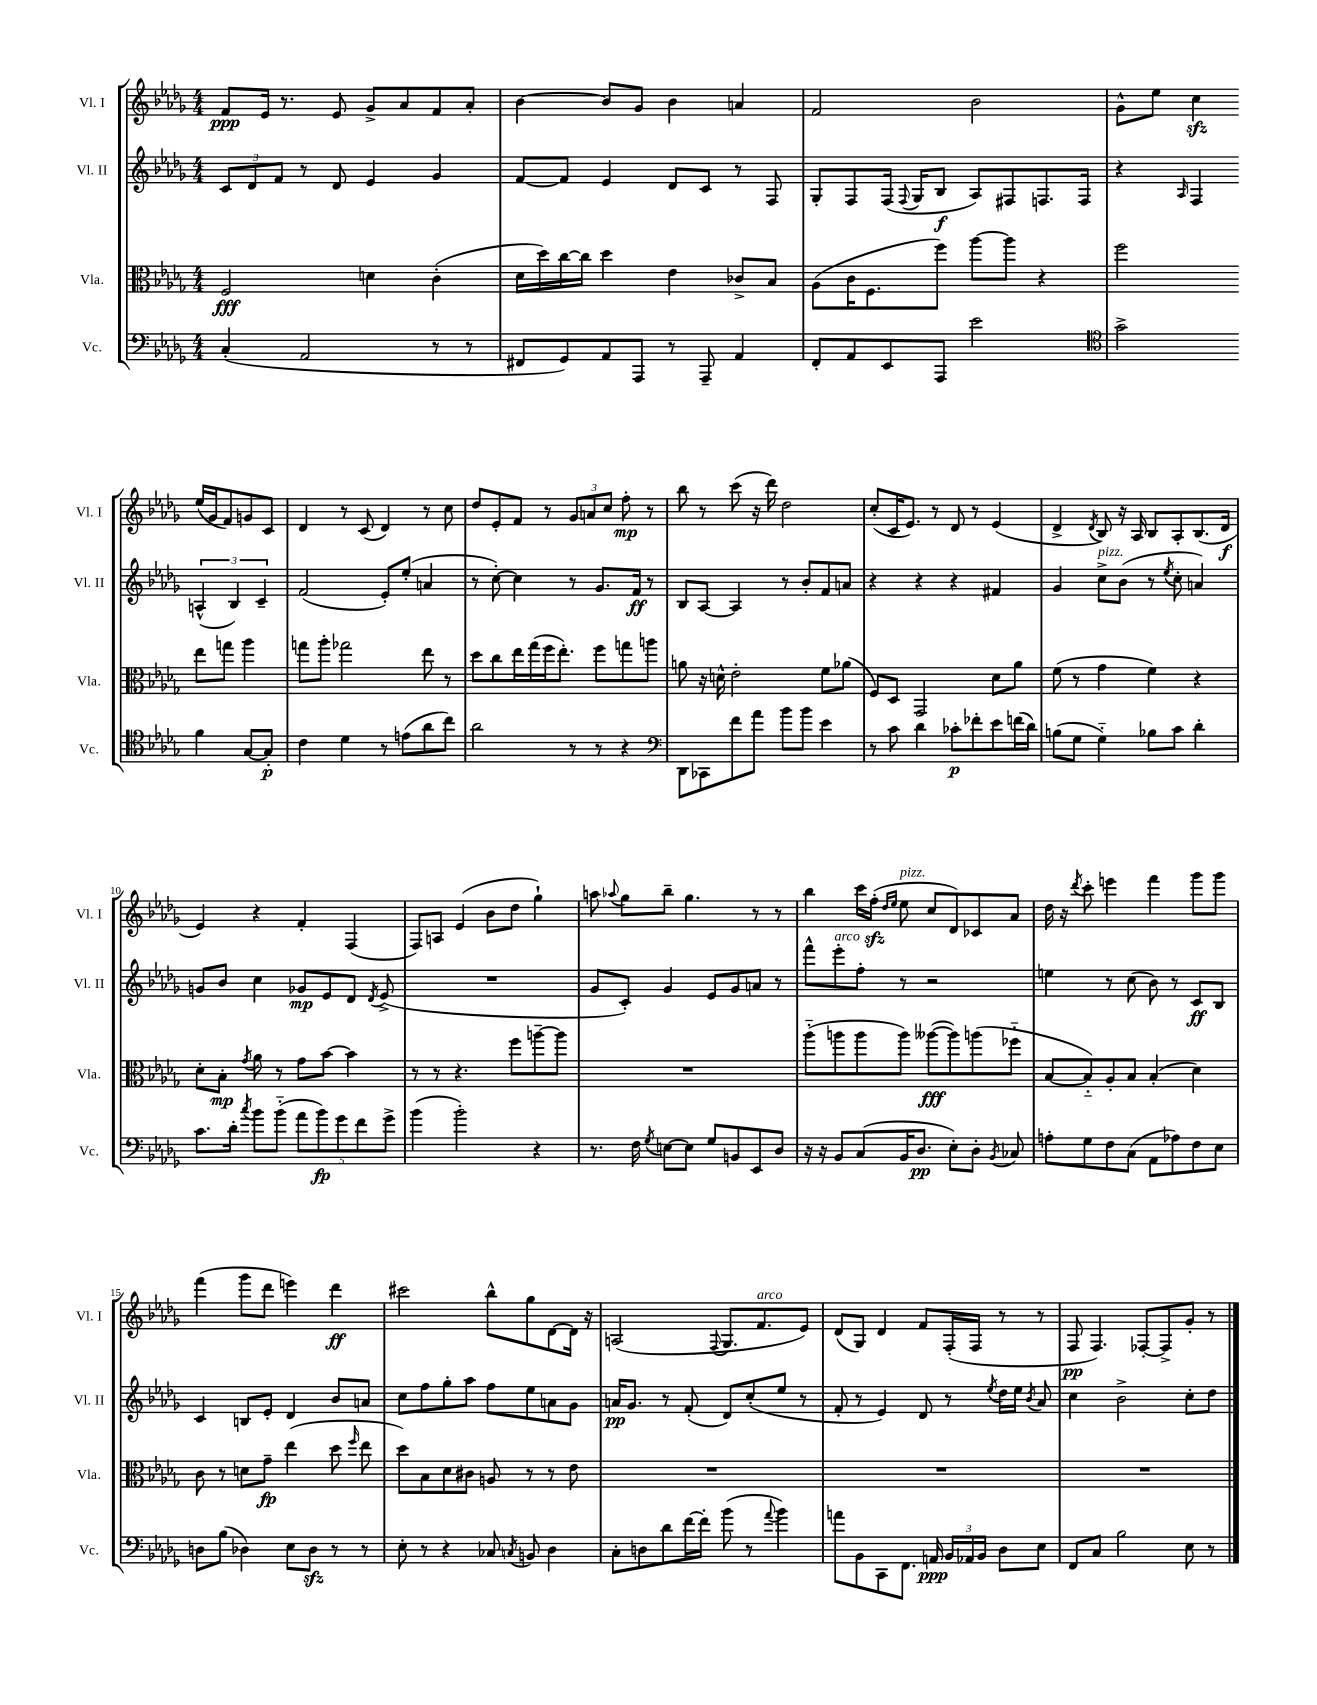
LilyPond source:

<<
\new StaffGroup <<
\new Staff = "s0" \with { instrumentName = "Vl. I" shortInstrumentName = "Vl. I" } {
    \clef treble \key des \major \numericTimeSignature \time 4/4
    \autoBeamOff f'8[\ppp ees'16] r8. ees'8 ges'8[-> aes'8 f'8 aes'8]-. |
    bes'4~ bes'8[ ges'8] bes'4 a'4 |
    f'2 bes'2 |
    ges'8[-^ ees''8] c''4\sfz ees''16[( ges'16 f'8) g'8 c'8] |
    des'4 r8 c'8( des'4) r8 c''8 |
    des''8[ ees'8-. f'8] r8 \tuplet 3/2 { ges'8[ a'8 c''8] } f''8-.\mp r8 |
    bes''8 r8 c'''8( r16 des'''16) des''2 |
    c''8[-.( c'16 ees'8.]) r8 des'8 r8 ees'4( |
    des'4-> \acciaccatura { des'8 } bes8) r16 aes16 bes8[ aes8-. bes8.( des'16]\f |
    ees'4) r4 f'4-. f4( |
    f8[) a8] ees'4( bes'8[ des''8] ges''4-!) |
    a''8 \appoggiatura { aes''8 } ges''8[ bes''8]-- ges''4. r8 r8 |
    bes''4 c'''16[ f''16]-.\sfz( \grace { des''16[ ees''16] } ees''8^\markup { \italic "pizz." } c''8[ des'8) ces'8 aes'8] |
    des''16 r16 \acciaccatura { des'''8 } c'''8-. e'''4 f'''4 ges'''8[ ges'''8] |
    f'''4( ges'''8[ des'''8] e'''4) des'''4\ff |
    cis'''2 bes''8[-^ ges''8 des'8~ des'16] r16 |
    a2( \appoggiatura { f8 } ges8.[ f'8.^\markup { \italic "arco" } ees'8]) |
    des'8[( ges8]) des'4 f'8[ f16-.( f16] r8 r8 |
    f8\pp f4.) fes8[~-. fes8-> ges'8]-. r8 \bar "|." |
}
\new Staff = "s1" \with { instrumentName = "Vl. II" shortInstrumentName = "Vl. II" } {
    \clef treble \key des \major \numericTimeSignature \time 4/4
    \autoBeamOff \tuplet 3/2 { c'8[ des'8 f'8] } r8 des'8 ees'4 ges'4 |
    f'8[~ f'8] ees'4 des'8[ c'8] r8 f8 |
    ges8[-. f8 f16]( \appoggiatura { f8 } ges16[ bes8]\f aes8[) fis8 f8. f16] |
    r4 \grace { aes16 } f4 \tuplet 3/2 { a4-^( bes4) c'4-- } |
    f'2( ees'8[-.) ees''8]-.( a'4 |
    r8 c''8~-.) c''4 r8 ges'8.[ f'16]\ff r8 |
    bes8[ aes8]~ aes4 r8 bes'8[-. f'8 a'8] |
    r4 r4 r4 fis'4 |
    ges'4 c''8[->^\markup { \italic "pizz." } bes'8]( r8 \acciaccatura { ees''8 } c''8-. a'4) |
    g'8[ bes'8] c''4 ges'8[\mp ees'8 des'8] \acciaccatura { des'8 } ees'8->( |
    R1 |
    ges'8[ c'8]-.) ges'4 ees'8[ ges'8 a'8] r8 |
    f'''8[-^ ees'''8-.^\markup { \italic "arco" } f''8]-. r8 r2 |
    e''4 r8 c''8( bes'8) r8 c'8[\ff bes8] |
    c'4 b8[ ees'8]-. des'4 bes'8[ a'8] |
    c''8[ f''8 ges''8-. aes''8] f''8[ ees''8 a'8 ges'8] |
    a'16[\pp ges'8.] r8 f'8-.( des'8[) c''8-.( ees''8] r8 |
    f'8-. r8 ees'4) des'8 r8 \acciaccatura { ees''8 } des''16[ ees''16] \acciaccatura { bes'8 } aes'8 |
    c''4 bes'2-> c''8[-. des''8] \bar "|." |
}
\new Staff = "s2" \with { instrumentName = "Vla." shortInstrumentName = "Vla." } {
    \clef alto \key des \major \numericTimeSignature \time 4/4
    \autoBeamOff f2\fff d'4 c'4-.( |
    des'16[ des''16) c''16~ c''16] des''4 ees'4 ces'8[-> bes8] |
    aes8[( c'16 f8. f''8]) aes''8[~ aes''8] r4 |
    f''2 ees''8[ g''8] aes''4 |
    g''8[ aes''8]-. ges''2 ees''8 r8 |
    des''8[ c''8 ees''16 ges''16( f''16 ees''8.]-.) f''8[ g''8 a''8] |
    a'8 r16 d'16-^ ees'2-. f'8[ aes'8]( |
    f8[) des8] ges,2 des'8[ aes'8] |
    f'8( r8 ges'4 f'4) r4 |
    des'8[-. bes8]-.\mp \acciaccatura { ges'8 } aes'8 r8 ges'8[ bes'8]~ bes'4 |
    r8 r8 r4. f''8[ a''8~-- a''8] |
    R1 |
    aes''8[-_( a''8 a''8 a''8]) aeses''8[~\fff( aeses''8) a''8( fes''8]-_ |
    bes8[~ bes8-_) aes8-. bes8] bes4-.( des'4) |
    c'8 r8 d'8[ ges'8]--\fp ees''4( des''8 \grace { f''16 } ees''8 |
    des''8[) bes8 des'8 cis'8] a8 r8 r8 ees'8 |
    R1 |
    R1 |
    R1 \bar "|." |
}
\new Staff = "s3" \with { instrumentName = "Vc." shortInstrumentName = "Vc." } {
    \clef bass \key des \major \numericTimeSignature \time 4/4
    \autoBeamOff c4-.( aes,2 r8 r8 |
    fis,8[ ges,8) aes,8 aes,,8] r8 aes,,8-- aes,4 |
    f,8[-. aes,8 ees,8 aes,,8] ees'2 |
    \clef tenor ges'2-> f'4 ges8[~ ges8]-.\p |
    c'4 des'4 r8 e'8[( aes'8 c''8]) |
    aes'2 r8 r8 r4 |
    \clef bass des,8[ ces,8 f'8 aes'8] bes'8[ bes'8] ees'4 |
    r8 c'8 des'4 ces'8[-.\p fes'8-. ees'8 f'16( des'16]) |
    b8[( ges8] ges4-_) bes8[ c'8] des'4-. |
    c'8.[ des'16]-. \acciaccatura { c''8 } bes'8[ bes'8]-_( \tuplet 5/4 { aes'8[ bes'8\fp) ges'8 f'8 ges'8]-> } |
    bes'4( bes'2-.) r4 |
    r8. f16 \acciaccatura { ges8 } e8[~ e8] ges8[ b,8 ees,8 des8] |
    r16 r16 bes,8[ c8( bes,16 des8.]\pp ees8[-.) des8]-. \acciaccatura { bes,8 } ces8 |
    a8[-. ges8 f8 c8]( aes,8[ aes8) f8 ees8] |
    d8[ bes8]( des4) ees8[ des8]\sfz r8 r8 |
    ees8-. r8 r4 ces8 \acciaccatura { c8 } b,8 des4 |
    c8[-. d8 des'8 f'16~ f'16]-. bes'8( r8 \appoggiatura { aes'8 } bes'4) |
    a'8[ bes,8 c,8 f,8.] a,16\ppp \tuplet 3/2 { bes,16[ aes,16 bes,16] } des8[ ees8] |
    f,8[ c8] bes2 ees8 r8 \bar "|." |
}
>>
>>
